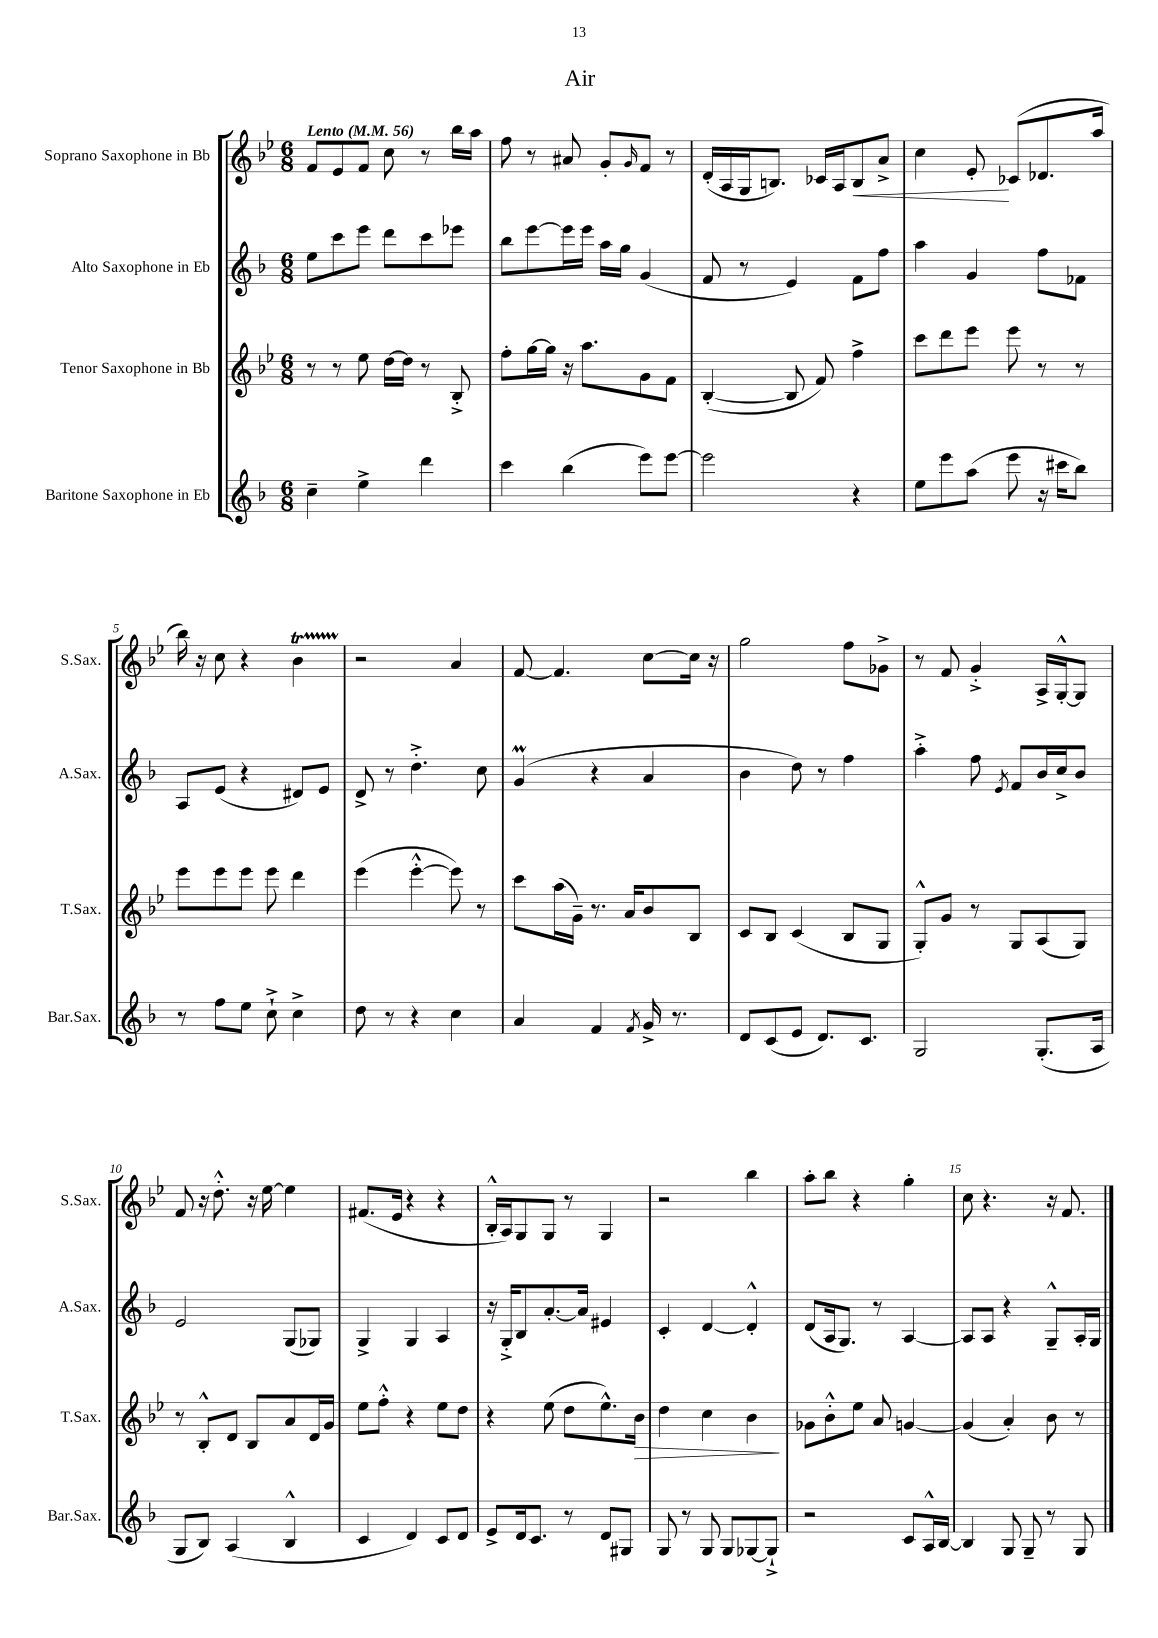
\header { title = "Air" }
<<
\new StaffGroup <<
\new Staff = "s0" \with { instrumentName = "Soprano Saxophone in Bb" shortInstrumentName = "S.Sax." } {
    \clef treble \key bes \major \numericTimeSignature \time 6/8 \tempo "Lento" 4 = 56
    f'8 ees'8 f'8 c''8 r8 bes''16 a''16 |
    f''8 r8 ais'8 g'8-. \grace { g'16 } f'8 r8 |
    d'16-.( a16 g16 b8.) ces'16 a16 b8\< a'8-> |
    c''4 ees'8-.\! ces'8( des'8. a''16 |
    bes''16) r16 c''8 r4 bes'4\startTrillSpan |
    r2\stopTrillSpan a'4 |
    f'8~ f'4. c''8~ c''16 r16 |
    g''2 f''8 ges'8-> |
    r8 f'8 g'4-.-> a16-> g16~-.-^ g8 |
    f'8 r16 d''8.-.-^ r16 ees''16~ ees''4 |
    fis'8.( ees'16 r4 r4 |
    bes16-.-^ a16) g8 g8 r8 g4 |
    r2 bes''4 |
    a''8-. bes''8 r4 g''4-. |
    c''8 r4. r16 f'8. \bar "|." |
}
\new Staff = "s1" \with { instrumentName = "Alto Saxophone in Eb" shortInstrumentName = "A.Sax." } {
    \clef treble \key f \major \numericTimeSignature \time 6/8
    e''8 c'''8 e'''8 d'''8 c'''8 ees'''8 |
    bes''8 e'''8~ e'''16 e'''16 a''16 g''16 g'4( |
    f'8 r8 e'4) f'8 f''8 |
    a''4 g'4 f''8 fes'8 |
    a8 e'8( r4 dis'8) e'8 |
    d'8-> r8 d''4.-.-> c''8 |
    g'4\prall( r4 a'4 |
    bes'4 d''8) r8 f''4 |
    a''4-.-> f''8 \acciaccatura { e'8 } f'8 bes'16 c''16-> bes'8 |
    e'2 g8( ges8) |
    g4-> g4 a4 |
    r16 g16-.-> bes8 a'8.~-. a'16 eis'4 |
    c'4-. d'4~ d'4-.-^ |
    d'8( a16 g8.) r8 a4~ |
    a8 a8 r4 g8---^ a16-. g16 \bar "|." |
}
\new Staff = "s2" \with { instrumentName = "Tenor Saxophone in Bb" shortInstrumentName = "T.Sax." } {
    \clef treble \key bes \major \numericTimeSignature \time 6/8
    r8 r8 ees''8 d''16~ d''16 r8 bes8-.-> |
    f''8-. g''16~ g''16 r16 a''8. g'8 f'8 |
    bes4~-.( bes8 f'8) f''4-> |
    c'''8 d'''8 ees'''8 ees'''8 r8 r8 |
    ees'''8 ees'''8 ees'''8 ees'''8 d'''4 |
    ees'''4( ees'''4~-.-^ ees'''8) r8 |
    c'''8 a''16( g'16--) r8. a'16 bes'8 bes8 |
    c'8 bes8 c'4( bes8 g8 |
    g8-.-^) g'8 r8 g8 a8( g8) |
    r8 bes8-.-^ d'8 bes8 a'8 d'16 g'16 |
    ees''8 f''8-.-^ r4 ees''8 d''8 |
    r4 ees''8( d''8 ees''8.-^) bes'16\> |
    d''4 c''4 bes'4\! |
    ges'8 bes'8-.-^ ees''8 a'8 g'4~ |
    g'4( a'4-.) bes'8 r8 \bar "|." |
}
\new Staff = "s3" \with { instrumentName = "Baritone Saxophone in Eb" shortInstrumentName = "Bar.Sax." } {
    \clef treble \key f \major \numericTimeSignature \time 6/8
    c''4-- e''4-> d'''4 |
    c'''4 bes''4( e'''8) e'''8~ |
    e'''2 r4 |
    e''8 e'''8 a''8( e'''8 r16 cis'''16 bes''8) |
    r8 f''8 e''8 c''8-!-> c''4-> |
    d''8 r8 r4 c''4 |
    a'4 f'4 \acciaccatura { f'8 } g'16-> r8. |
    d'8 c'8( e'8 d'8.) c'8. |
    g2 g8.-.( a16 |
    g8 bes8) a4( bes4-^ |
    c'4 d'4) c'8 d'8 |
    e'8-> d'16 c'8. r8 d'8 gis8 |
    g8 r8 g8 g8 ges8~ ges8-!-> |
    r2 c'8 a16-^ bes16~ |
    bes4 g8 g8-- r8 g8 \bar "|." |
}
>>
>>
\layout { \context { \Score \override BarNumber.break-visibility = ##(#f #t #t) barNumberVisibility = #(every-nth-bar-number-visible 5) } }
